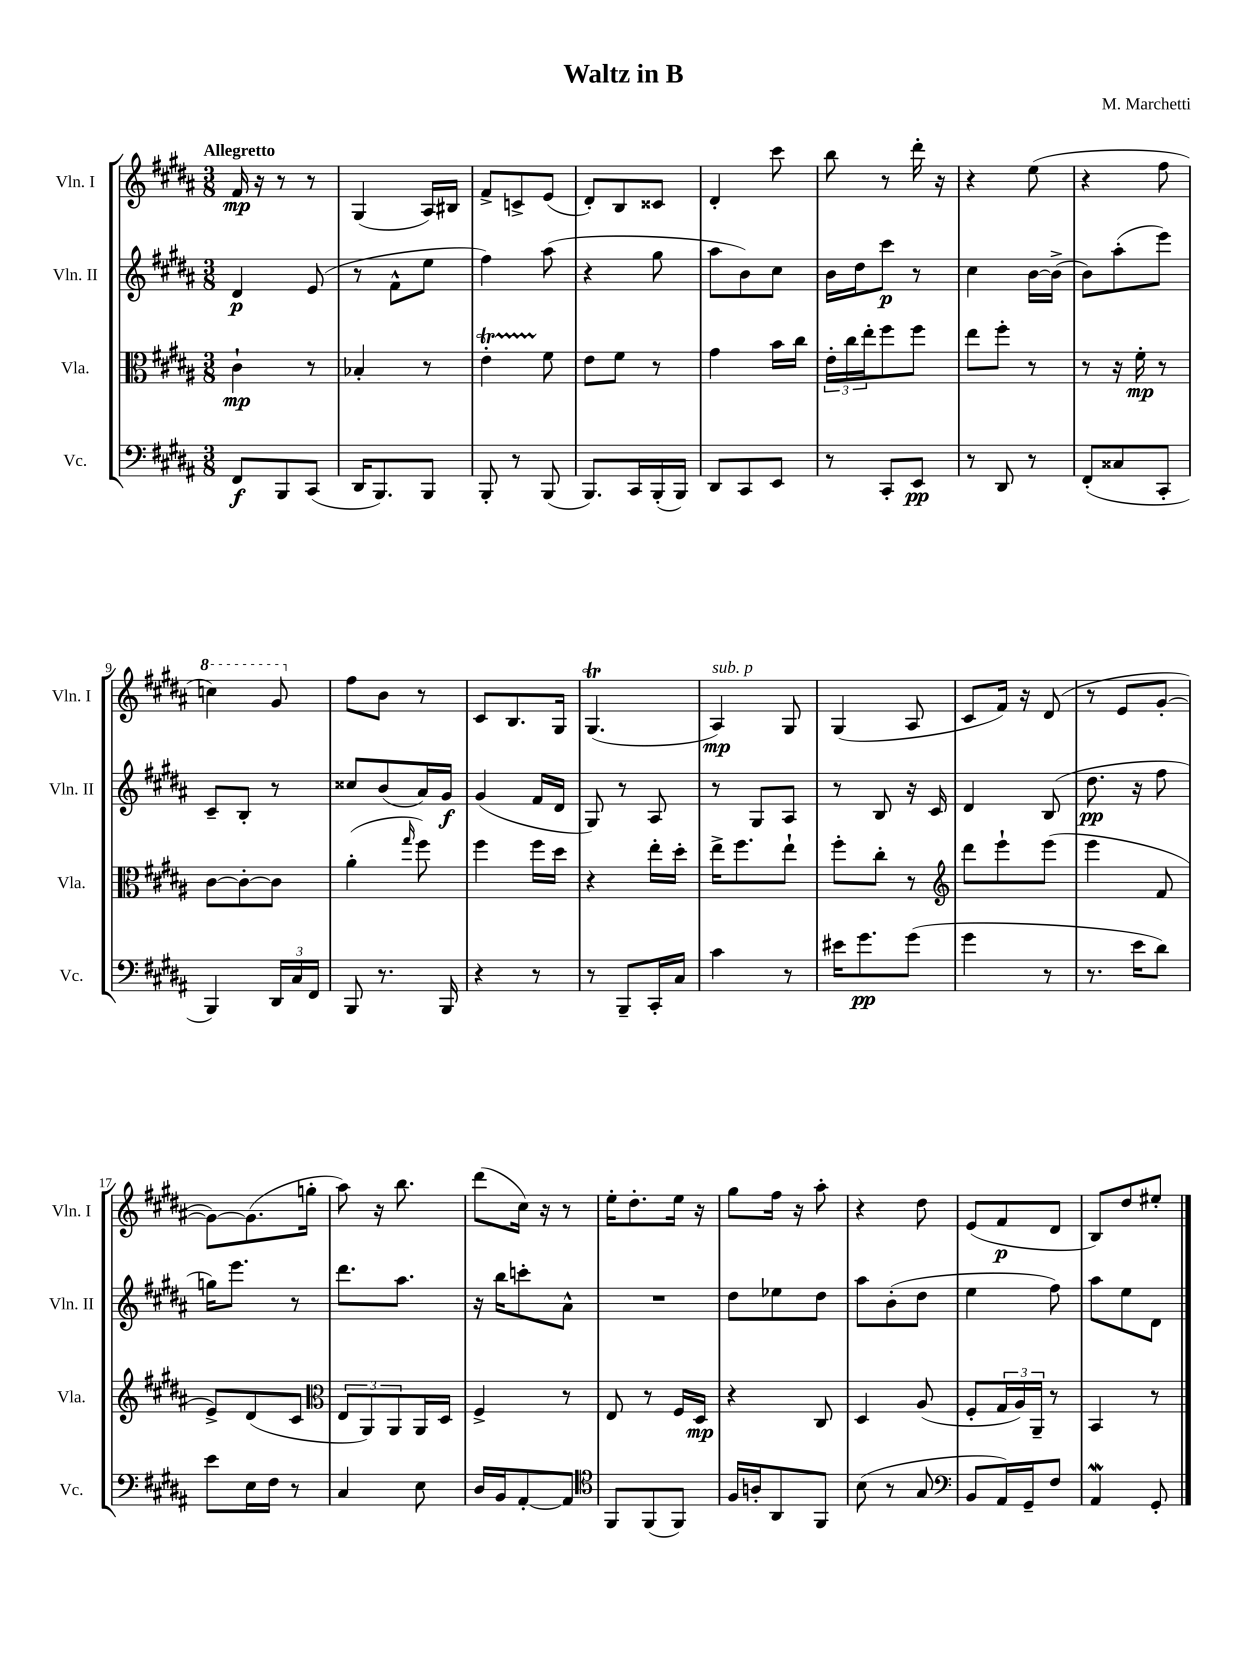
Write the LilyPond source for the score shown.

\header { title = "Waltz in B" composer = "M. Marchetti" }
<<
\new StaffGroup <<
\new Staff = "s0" \with { instrumentName = "Vln. I" shortInstrumentName = "Vln. I" } {
    \clef treble \key b \major \numericTimeSignature \time 3/8 \tempo "Allegretto"
    fis'16\mp r16 r8 r8 |
    gis4( ais16) bis16 |
    fis'8-> c'8-> e'8( |
    dis'8-.) b8 cisis'8 |
    dis'4-. cis'''8 |
    b''8 r8 dis'''16-. r16 |
    r4 e''8( |
    r4 fis''8 |
    \ottava #1 c'''4) gis''8 \ottava #0 |
    fis''8 b'8 r8 |
    cis'8 b8. gis16 |
    gis4.\trill( |
    ais4\mp^\markup { \italic "sub. p" }) gis8 |
    gis4( ais8 |
    cis'8 fis'16) r16 dis'8( |
    r8 e'8 gis'8~-. |
    gis'8~) gis'8.( g''16-. |
    ais''8) r16 b''8. |
    dis'''8( cis''16) r16 r8 |
    e''16-. dis''8.-. e''16 r16 |
    gis''8 fis''16 r16 ais''8-. |
    r4 dis''8 |
    e'8( fis'8\p dis'8 |
    b8) dis''8 eis''8-. \bar "|." |
}
\new Staff = "s1" \with { instrumentName = "Vln. II" shortInstrumentName = "Vln. II" } {
    \clef treble \key b \major \numericTimeSignature \time 3/8
    dis'4\p e'8( |
    r8 fis'8-^ e''8 |
    fis''4) ais''8( |
    r4 gis''8 |
    ais''8 b'8) cis''8 |
    b'16 dis''16 cis'''8\p r8 |
    cis''4 b'16~ b'16->( |
    b'8) ais''8-.( e'''8) |
    cis'8-- b8-. r8 |
    cisis''8 b'8( ais'16) gis'16\f |
    gis'4( fis'16 dis'16 |
    gis8) r8 ais8 |
    r8 gis8 ais8 |
    r8 b8 r16 cis'16 |
    dis'4 b8( |
    dis''8.\pp r16 fis''8 |
    g''16) e'''8. r8 |
    dis'''8. ais''8. |
    r16 b''16 c'''8-. ais'8-^ |
    R4. |
    dis''8 ees''8 dis''8 |
    ais''8 b'8-.( dis''8 |
    e''4 fis''8) |
    ais''8 e''8 dis'8 \bar "|." |
}
\new Staff = "s2" \with { instrumentName = "Vla." shortInstrumentName = "Vla." } {
    \clef alto \key b \major \numericTimeSignature \time 3/8
    cis'4-!\mp r8 |
    bes4-. r8 |
    e'4-.\startTrillSpan fis'8\stopTrillSpan |
    e'8 fis'8 r8 |
    gis'4 b'16 cis''16 |
    \tuplet 3/2 { e'16-. cis''16 e''16-. } fis''8 fis''8 |
    e''8 fis''8-. r8 |
    r8 r16 fis'16-.\mp r8 |
    cis'8~ cis'8~-. cis'8 |
    ais'4-.( \grace { gis''16 } fis''8) |
    fis''4 fis''16 dis''16 |
    r4 e''16-. dis''16-. |
    e''16-> fis''8. e''8-! |
    fis''8-. cis''8-. r8 |
    \clef treble dis'''8 e'''8-! e'''8( |
    e'''4 fis'8 |
    e'8->) dis'8( cis'8 |
    \clef alto \tuplet 3/2 { e8 ais,8) ais,8 } ais,16 dis16 |
    fis4-> r8 |
    e8 r8 fis16 dis16\mp |
    r4 cis8 |
    dis4 ais8( |
    fis8-. \tuplet 3/2 { gis16 ais16) ais,16-- } r8 |
    b,4 r8 \bar "|." |
}
\new Staff = "s3" \with { instrumentName = "Vc." shortInstrumentName = "Vc." } {
    \clef bass \key b \major \numericTimeSignature \time 3/8
    fis,8\f b,,8 cis,8( |
    dis,16 b,,8.) b,,8 |
    b,,8-. r8 b,,8( |
    b,,8.) cis,16 b,,16-.( b,,16) |
    dis,8 cis,8 e,8 |
    r8 cis,8-. e,8\pp |
    r8 dis,8 r8 |
    fis,8-.( cisis8 cis,8-. |
    b,,4) \tuplet 3/2 { dis,16 cis16 fis,16 } |
    b,,8 r8. b,,16 |
    r4 r8 |
    r8 b,,8-- cis,16-. cis16 |
    cis'4 r8 |
    eis'16 gis'8.\pp gis'8( |
    gis'4 r8 |
    r8. e'16 dis'8) |
    e'8 e16 fis16 r8 |
    cis4 e8 |
    dis16 b,16 ais,8~-. ais,8 |
    \clef tenor fis,8 fis,8( fis,8) |
    fis16 a16-. ais,8 fis,8 |
    b8( r8 gis8 |
    \clef bass b,8 ais,16) gis,16-- fis8 |
    ais,4\mordent gis,8-. \bar "|." |
}
>>
>>
